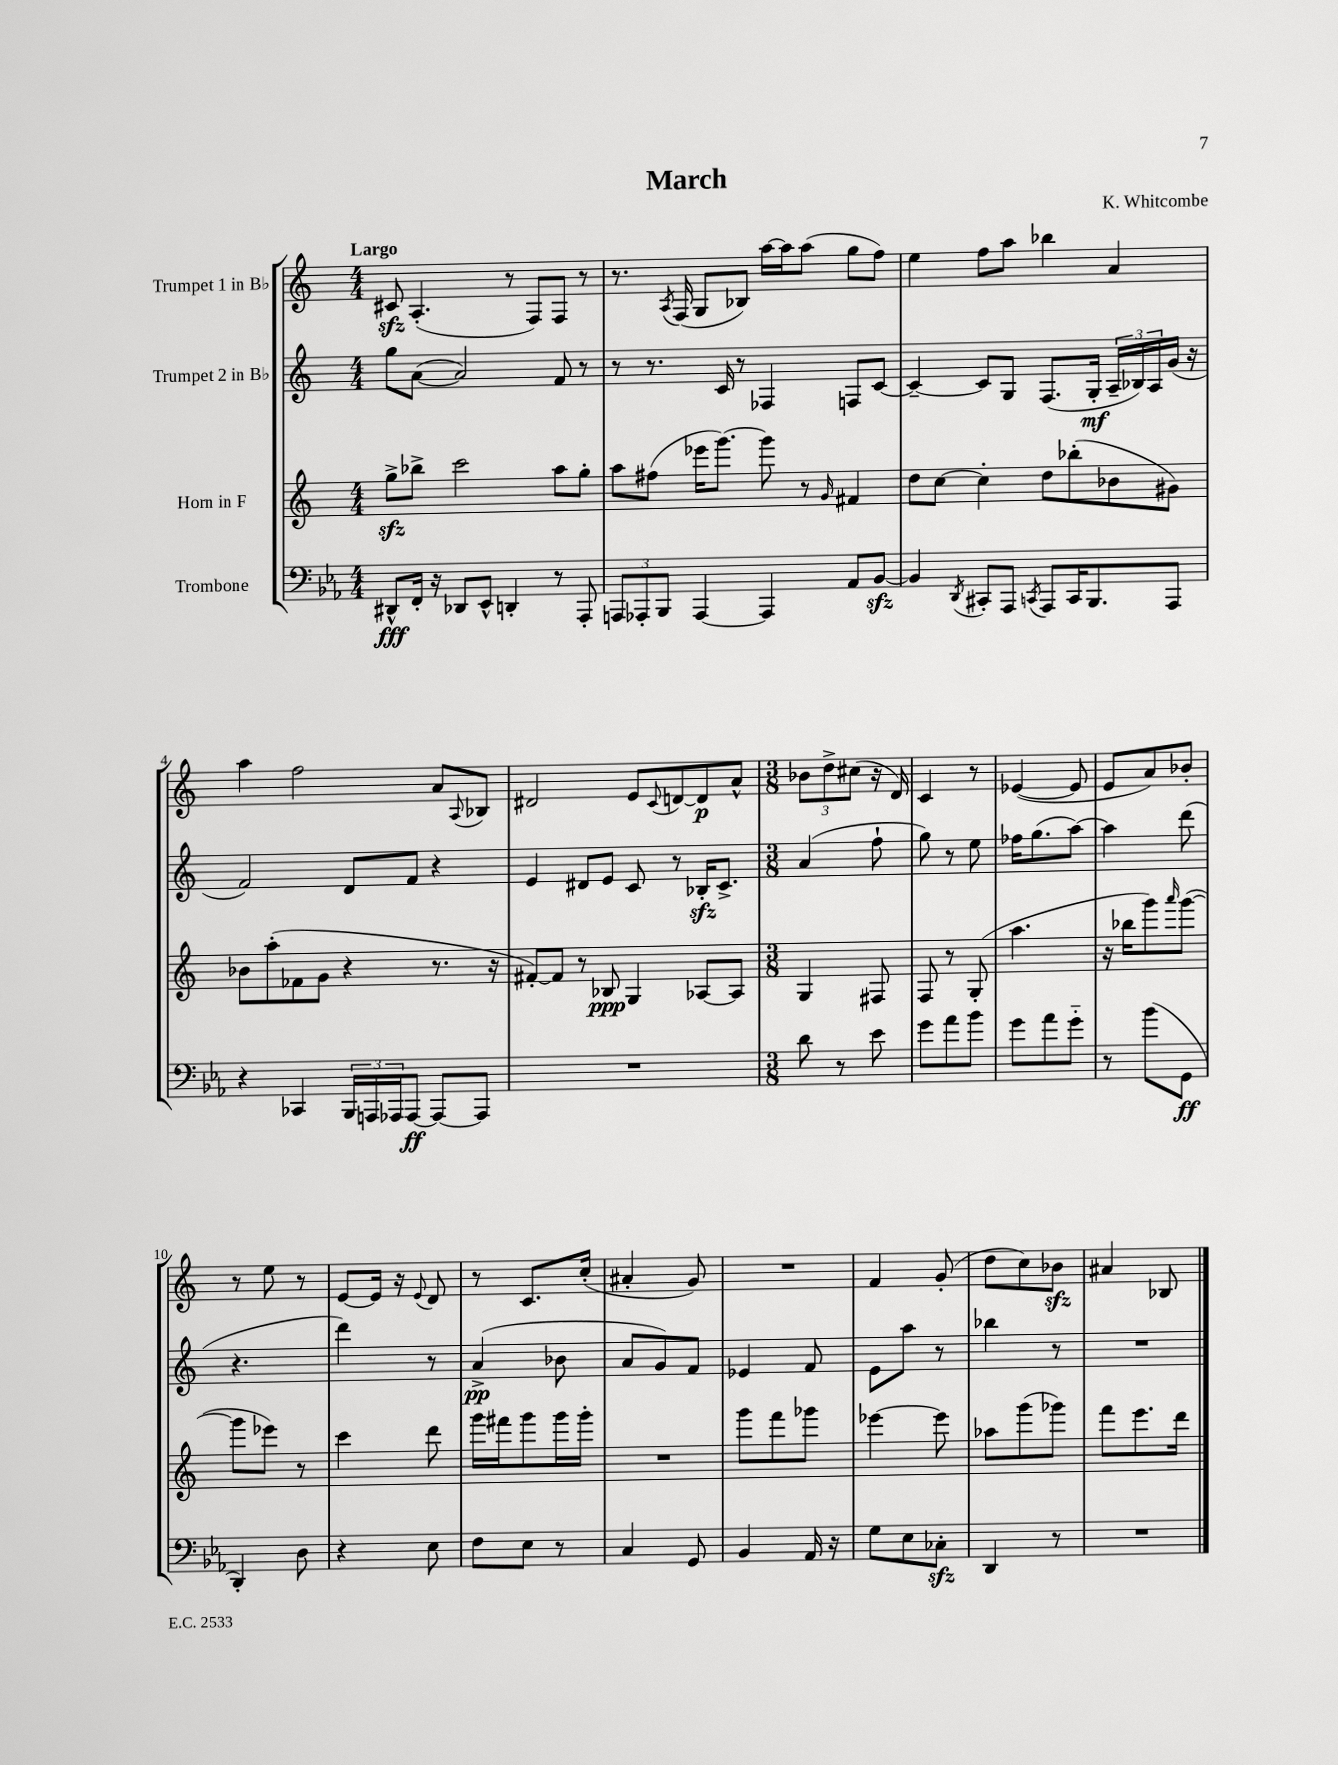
\header { title = "March" composer = "K. Whitcombe" }
<<
\new StaffGroup <<
\new Staff = "s0" \with { instrumentName = "Trumpet 1 in Bb" } {
    \clef treble \key c \major \numericTimeSignature \time 4/4 \tempo "Largo"
    cis'8\sfz a4.-.( r8 f8) f8 r8 |
    r8. \acciaccatura { a8 } f16( g8 bes8) a''16~ a''16 a''8( g''8 f''8) |
    e''4 f''8 a''8 bes''4 a'4 |
    a''4 f''2 a'8 \appoggiatura { a8 } bes8 |
    dis'2 e'8 \appoggiatura { c'8 } d'8~ d'8\p a'8-^ |
    \numericTimeSignature \time 3/8 \tuplet 3/2 { bes'8 d''8-> cis''8( } r16 d'16) |
    c'4 r8 |
    ees'4~( ees'8 |
    e'8 a'8) bes'8-. |
    r8 e''8 r8 |
    e'8~ e'16 r16 \appoggiatura { e'8 } d'8 |
    r8 c'8. c''16-.( |
    ais'4-. g'8) |
    R4. |
    f'4 g'8-.( |
    d''8 c''8) bes'8\sfz |
    ais'4 bes8 \bar "|." |
}
\new Staff = "s1" \with { instrumentName = "Trumpet 2 in Bb" } {
    \clef treble \key c \major \numericTimeSignature \time 4/4
    g''8 a'8~( a'2) f'8 r8 |
    r8 r8. c'16 r8 fes4 f8 c'8~ |
    c'4~-- c'8 g8 f8.( g16-.\mf \tuplet 3/2 { a16-- bes16) a16 } g'16( r16 |
    f'2) d'8 f'8 r4 |
    e'4 dis'8 e'8 c'8 r8 bes16-.\sfz c'8.-> |
    \numericTimeSignature \time 3/8 a'4( f''8-! |
    g''8) r8 e''8 |
    fes''16 g''8.( a''8~) |
    a''4 d'''8( |
    r4. |
    d'''4) r8 |
    a'4->\pp( bes'8 |
    a'8 g'8) f'8 |
    ees'4 f'8 |
    e'8 a''8 r8 |
    bes''4 r8 |
    R4. \bar "|." |
}
\new Staff = "s2" \with { instrumentName = "Horn in F" } {
    \clef treble \key c \major \numericTimeSignature \time 4/4
    g''8->\sfz bes''8-> c'''2 a''8 g''8-. |
    a''8 fis''8( ees'''16 g'''8.~) g'''8 r8 \grace { g'16 } fis'4 |
    d''8 c''8~ c''4-. d''8 bes''8-.( bes'8 gis'8) |
    bes'8 a''8-.( fes'8 g'8 r4 r8. r16 |
    fis'8~-.) fis'8 r8 bes8\ppp g4 aes8~ aes8 |
    \numericTimeSignature \time 3/8 g4 fis8 |
    f8 r8 g8-.( |
    a''4. |
    r16 bes''16 g'''8) \grace { a'''16 } g'''8~( |
    g'''8 ees'''8) r8 |
    c'''4 d'''8 |
    g'''16 fis'''16 g'''8 g'''16 g'''16-. |
    R4. |
    g'''8 f'''8 ges'''8 |
    ees'''4~ ees'''8 |
    aes''8 g'''8( ges'''8) |
    f'''8 e'''8. d'''16 \bar "|." |
}
\new Staff = "s3" \with { instrumentName = "Trombone" } {
    \clef bass \key ees \major \numericTimeSignature \time 4/4
    dis,8-^\fff f,16-. r16 des,8 ees,8-^ d,4-. r8 aes,,8-. |
    \tuplet 3/2 { a,,8 aes,,8-. bes,,8 } aes,,4~ aes,,4 aes,8 bes,8~\sfz |
    bes,4 \acciaccatura { d,8 } cis,8-. aes,,8 \acciaccatura { c,8 } aes,,8 c,16 bes,,8. aes,,8 |
    r4 ces,4 \tuplet 3/2 { bes,,16 a,,16 aes,,16 } aes,,8~\ff aes,,8~ aes,,8 |
    R1 |
    \numericTimeSignature \time 3/8 d'8 r8 ees'8 |
    g'8 aes'8 bes'8 |
    g'8 aes'8 g'8-_ |
    r8 bes'8( g,8\ff |
    d,4-.) d8 |
    r4 ees8 |
    f8 ees8 r8 |
    c4 g,8 |
    bes,4 aes,16 r16 |
    g8 ees8 ces8-.\sfz |
    d,4 r8 |
    R4. \bar "|." |
}
>>
>>
